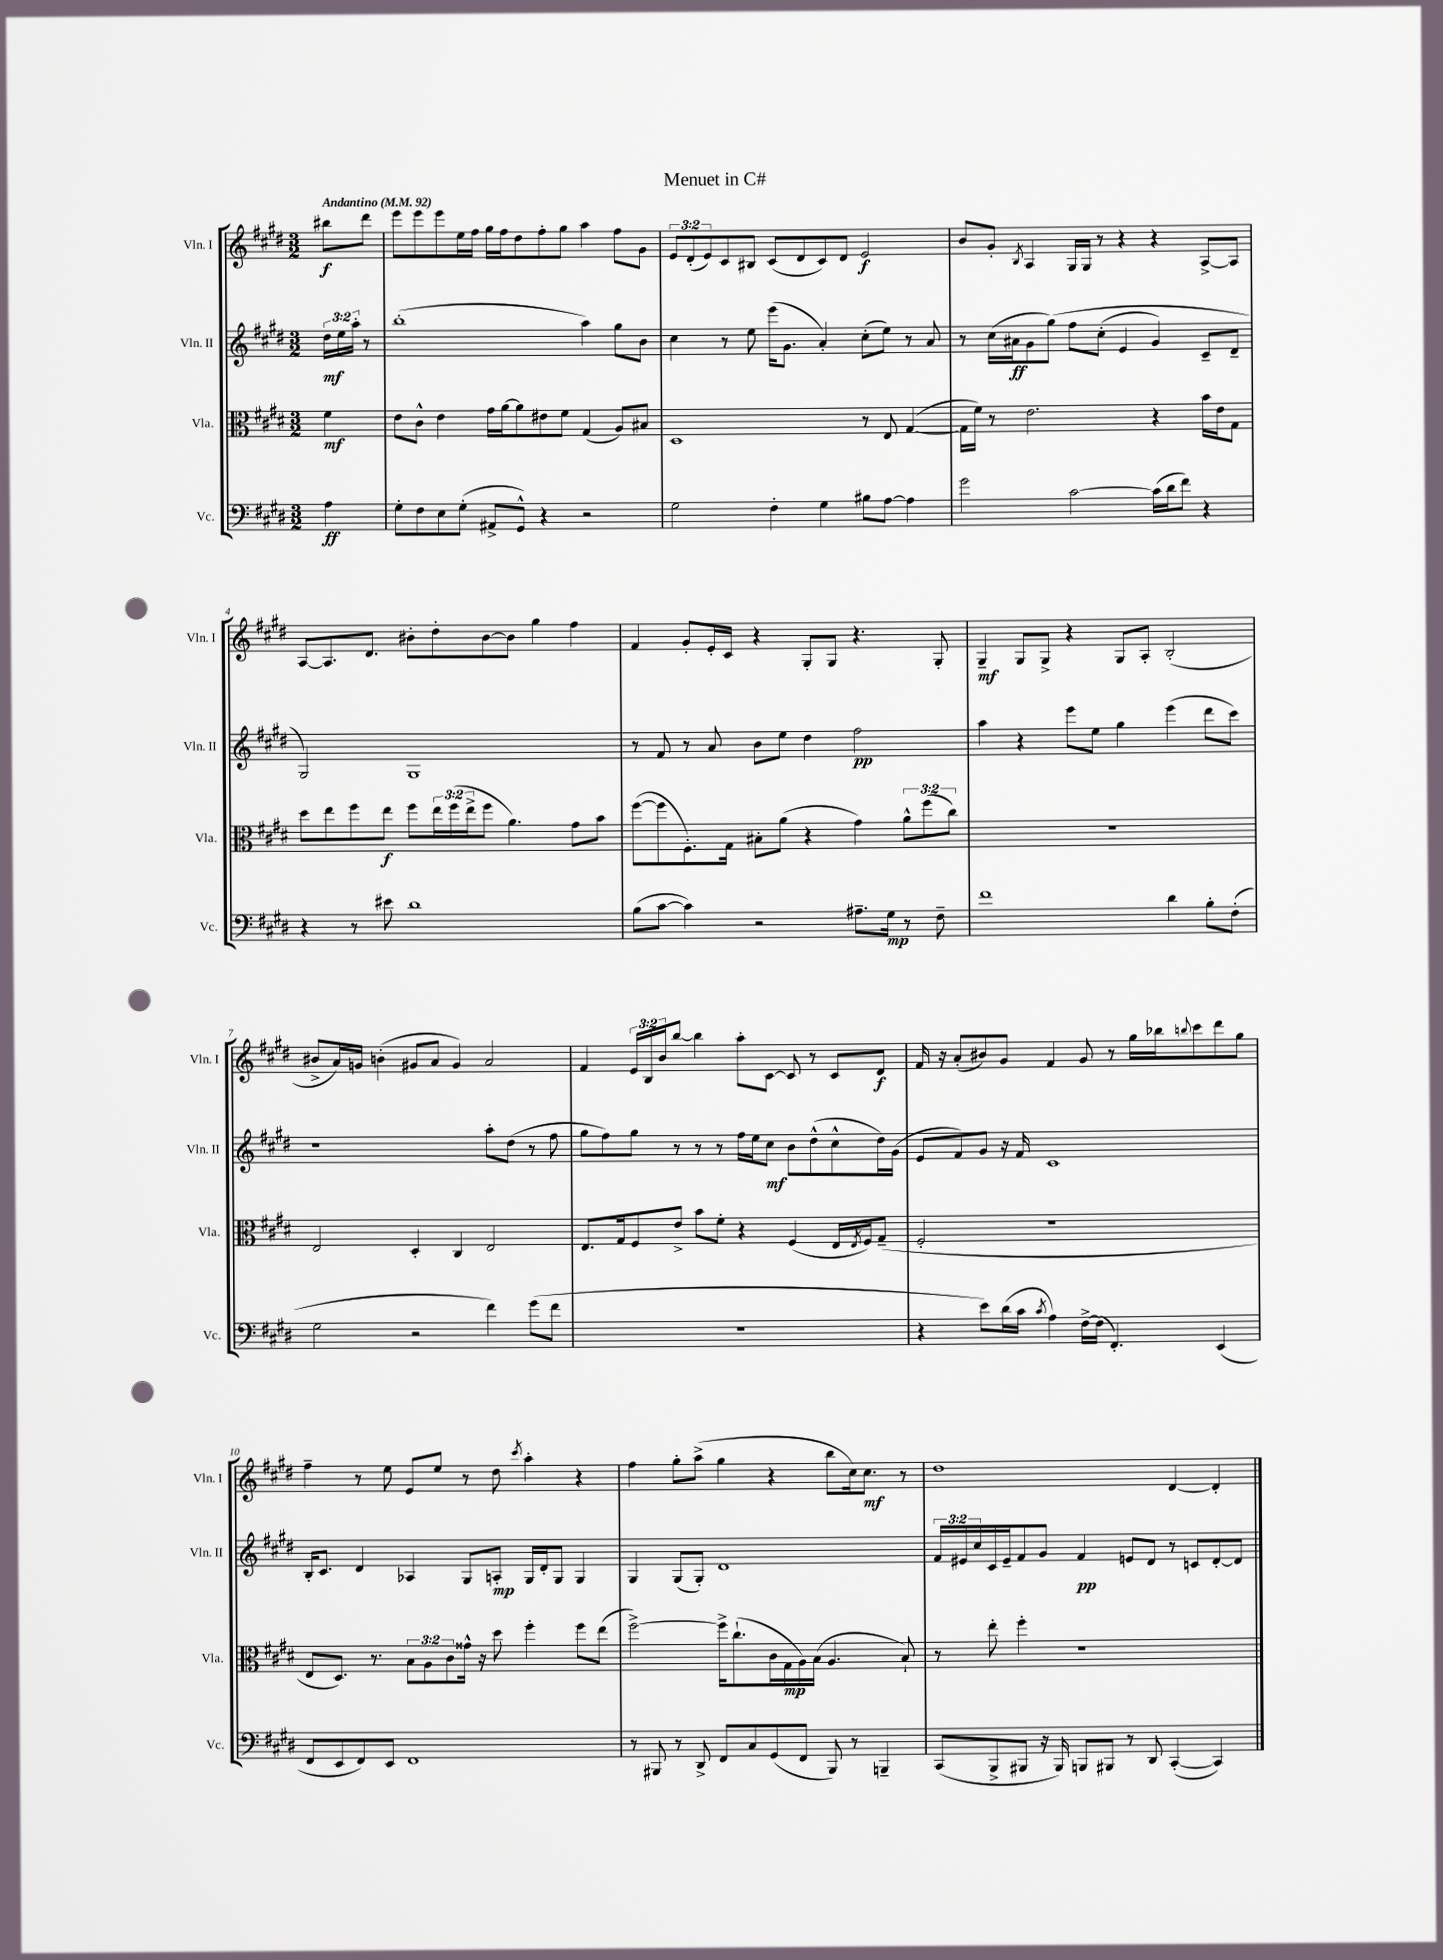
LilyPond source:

\header { title = "Menuet in C#" }
<<
\new StaffGroup <<
\new Staff = "s0" \with { instrumentName = "Vln. I" shortInstrumentName = "Vln. I" } {
    \clef treble \key e \major \numericTimeSignature \time 3/2 \override Staff.TupletNumber.text = #tuplet-number::calc-fraction-text \partial 4 \tempo "Andantino" 4 = 92
    bis''8\f dis'''8 |
    e'''8 e'''8 e'''8 e''16 fis''16 gis''16 fis''16 dis''8 fis''8-. gis''8 a''4 fis''8 gis'8 |
    \tuplet 3/2 { e'8 dis'8-.( e'8) } cis'8 bis8 cis'8( dis'8 cis'8) dis'8 e'2\f |
    b'8 gis'8-. \acciaccatura { b8 } a4 gis16 gis16 r8 r4 r4 a8~-> a8 |
    a8~ a8. dis'8. bis'8-. dis''8-. bis'8~ bis'8 gis''4 fis''4 |
    fis'4 gis'8-. e'16-. cis'16 r4 gis8-. gis8 r4. gis8-. |
    gis4--\mf gis8 gis8-> r4 gis8 a8-. b2-.( |
    bis'8-> a'16) g'16 b'4-.( gis'8 a'8 gis'4) a'2 |
    fis'4 \tuplet 3/2 { e'16 b16 b'16 } b''8~ b''4 a''8-. cis'8~ cis'8 r8 cis'8 dis'8\f |
    fis'16 r16 a'8-.( bis'8) gis'8 fis'4 gis'8 r8 gis''16 bes''16 \appoggiatura { b''8 } cis'''8 dis'''8 gis''8 |
    fis''4-- r8 e''8 e'8 e''8 r8 dis''8 \acciaccatura { cis'''8 } a''4-. r4 |
    fis''4 gis''8-. a''8->( gis''4 r4 b''8 cis''16) cis''8.\mf r8 |
    dis''1 dis'4~ dis'4-. \bar "|." |
}
\new Staff = "s1" \with { instrumentName = "Vln. II" shortInstrumentName = "Vln. II" } {
    \clef treble \key e \major \numericTimeSignature \time 3/2 \override Staff.TupletNumber.text = #tuplet-number::calc-fraction-text \partial 4
    \tuplet 3/2 { dis''16\mf e''16 a''16-. } r8 |
    b''1-.( a''4) gis''8 b'8 |
    cis''4 r8 e''8 e'''16( gis'8. a'4-.) cis''8-.( e''8) r8 a'8 |
    r8 cis''16( ais'16\ff gis'8 gis''8)\( fis''8 cis''8-.( e'4 gis'4) cis'8-- dis'8-- |
    gis2\) gis1 |
    r8 fis'8 r8 a'8 b'8 e''8 dis''4 fis''2\pp |
    a''4 r4 e'''8 e''8 gis''4 e'''4( dis'''8 cis'''8) |
    r1 a''8-. dis''8( r8 fis''8 |
    gis''8 fis''8) gis''8 r8 r8 r8 fis''16 e''16 cis''8\mf b'8 dis''8-^( cis''8-^ dis''16) gis'16( |
    e'8 fis'8) gis'8 r16 fis'16 cis'1 |
    b16-. cis'8. dis'4 aes4 gis8 a8-.\mp gis16 dis'16-. gis8 gis4 |
    gis4 gis8( gis8-.) dis'1 |
    \tuplet 3/2 { fis'16 eis'16 cis''16 } cis'16 eis'16-- fis'8 gis'8 fis'4\pp e'8 dis'8 r8 c'8 dis'8~-. dis'8 \bar "|." |
}
\new Staff = "s2" \with { instrumentName = "Vla." shortInstrumentName = "Vla." } {
    \clef alto \key e \major \numericTimeSignature \time 3/2 \override Staff.TupletNumber.text = #tuplet-number::calc-fraction-text \partial 4
    fis'4\mf |
    e'8 cis'8-^ e'4 gis'16 a'16~ a'8 eis'8 fis'8 gis4( a8) bis8 |
    dis1 r8 e8 gis4~( |
    gis16 fis'16) r8 e'2. r4 b'16 e'16 gis8 |
    dis''8 e''8 fis''8 e''8\f fis''8 \tuplet 3/2 { e''16 fis''16( e''16-> } fis''8 a'4.) gis'8 b'8 |
    fis''8~( fis''8 fis8.-.) gis16 bis8-. a'8( r4 gis'4) \tuplet 3/2 { a'8-^ fis''8( cis''8) } |
    R1. |
    e2 dis4-. cis4 e2 |
    e8. gis16 fis8 e'8-> b'8 fis'8-. r4 fis4( e16 \acciaccatura { e8 } fis16) gis8--( |
    fis2-. r1 |
    e8 dis8.) r8. \tuplet 3/2 { b8 a8 cis'8 } gisis'16-^ r16 dis''8 fis''4-. fis''8 e''8( |
    fis''2~->) fis''16-> cis''8.-!( cis'16 gis16\mp a16) b16( a4. b8-!) |
    r8 e''8-. fis''4-. r1 \bar "|." |
}
\new Staff = "s3" \with { instrumentName = "Vc." shortInstrumentName = "Vc." } {
    \clef bass \key e \major \numericTimeSignature \time 3/2 \partial 4
    a4\ff |
    gis8-. fis8 e8 gis8-.( ais,8-> gis,8-^) r4 r2 |
    gis2 fis4-. gis4 bis8 a8~ a4 |
    gis'2 cis'2~ cis'16( dis'16 fis'8) r4 |
    r4 r8 eis'8 dis'1 |
    b8( cis'8~ cis'4) r2 ais8.-- gis16\mp r8 fis8-- |
    fis'1 dis'4 b8-. fis8-.( |
    gis2 r2 fis'4) gis'8( fis'8 |
    R1. |
    r4 e'8) dis'16( cis'16 \acciaccatura { cis'8 } a4) fis16~-> fis16( fis,4.-.) e,4( |
    fis,8 e,8 fis,8) e,8 fis,1 |
    r8 bis,,8 r8 dis,8-> fis,8 cis8 gis,8( fis,8 bis,,8) r8 b,,4-- |
    cis,8( b,,8-> bis,,8 r16 bis,,16) b,,8 bis,,8 r8 dis,8 cis,4~-.( cis,4) \bar "|." |
}
>>
>>
